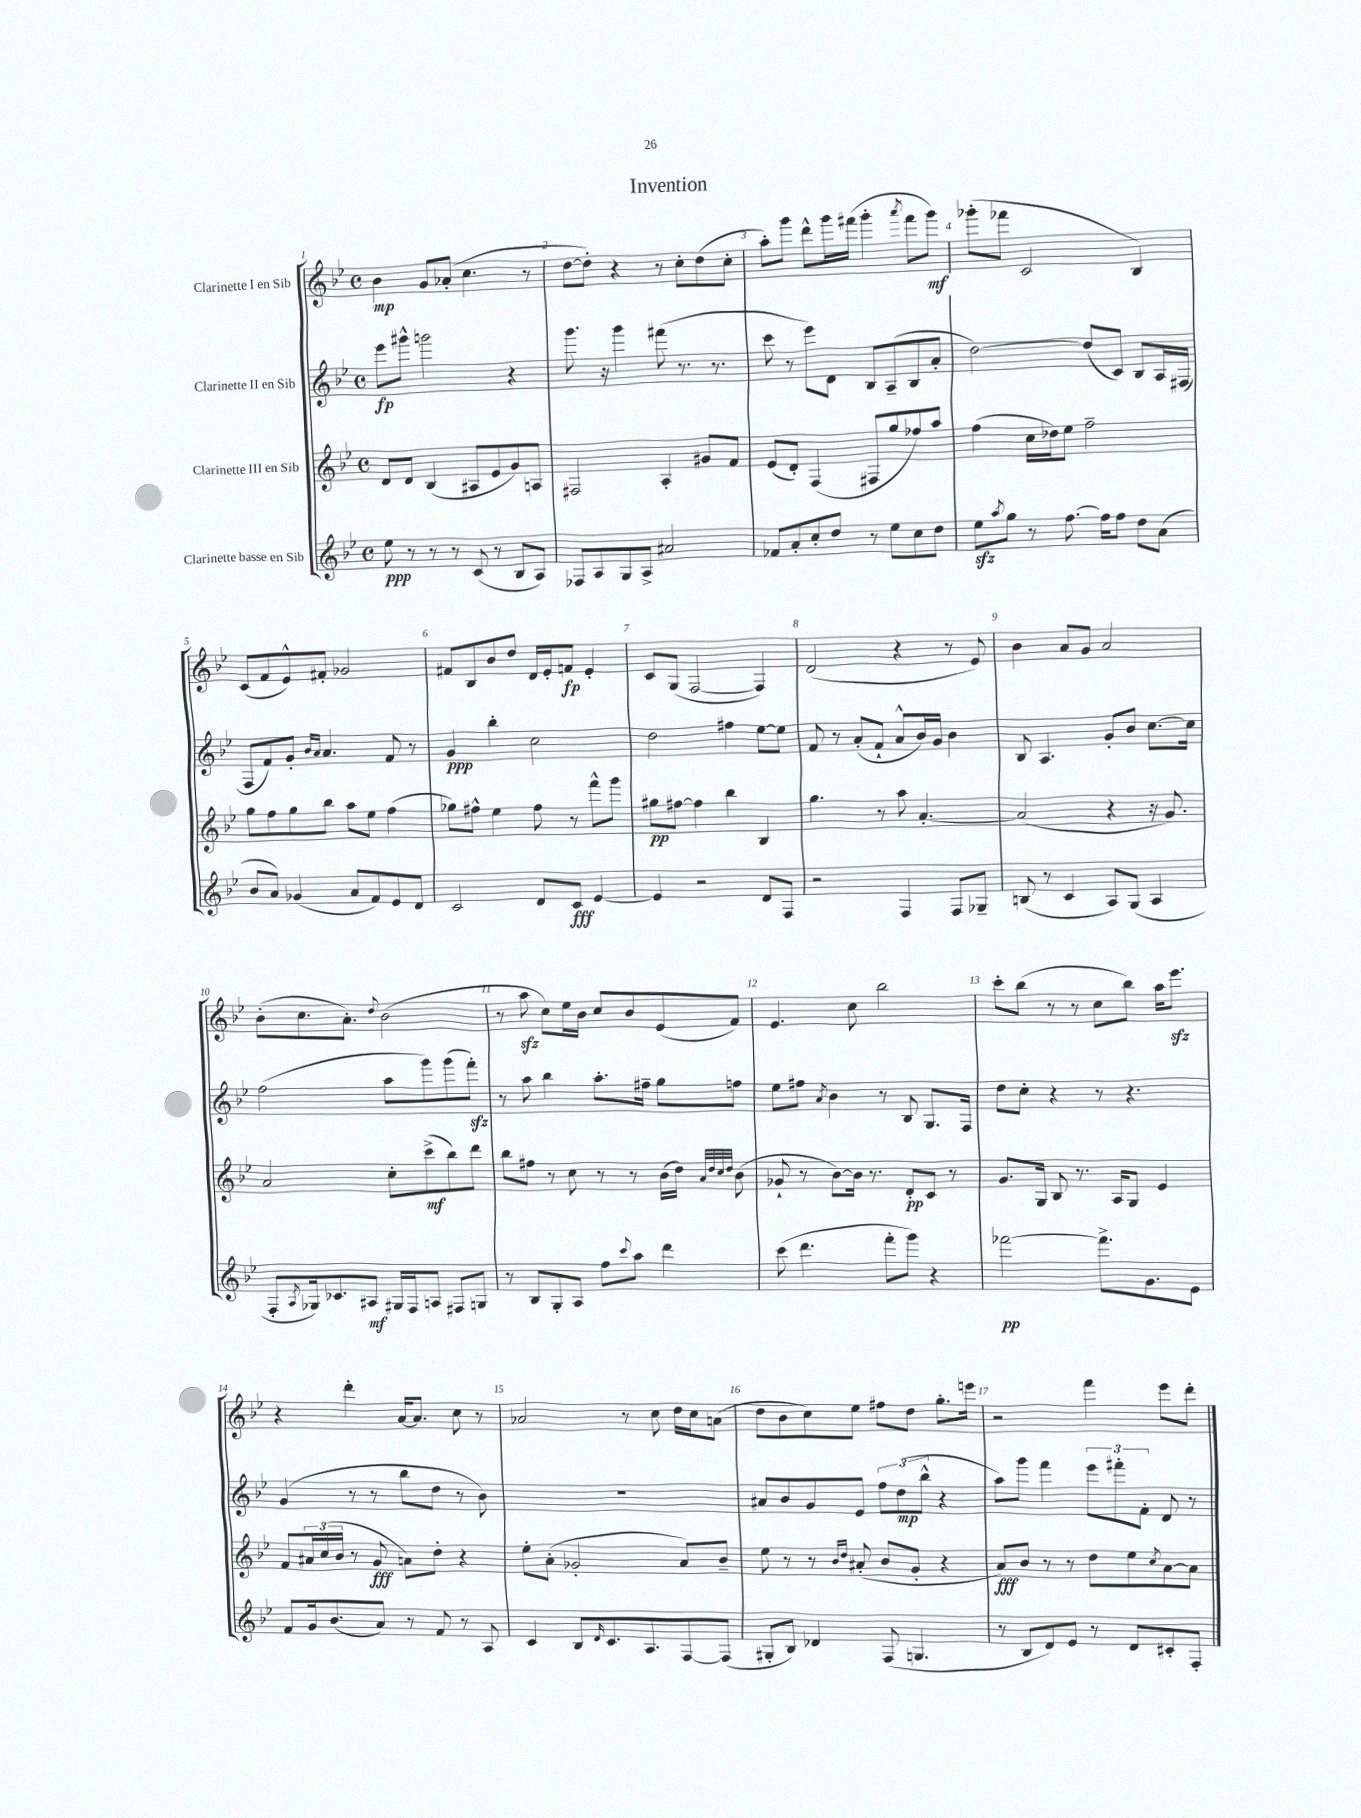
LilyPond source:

\header { title = "Invention" }
<<
\new StaffGroup <<
\new Staff = "s0" \with { instrumentName = "Clarinette I en Sib" } {
    \clef treble \key bes \major \defaultTimeSignature \time 4/4
    bes'4\mp g'8 aes'8-.( c''4. r8 |
    d''8~ d''8-.) r4 r8 c''8-. d''8( c''8-. |
    a''8-.) g'''8 d'''8-^ g'''16 fis'''16( g'''4-. \acciaccatura { a'''8 } fis'''8 g'''8\mf) |
    ges'''8-.( fes'''8 c'2 bes4) |
    c'8( f'8 ees'8-^) fis'8-. ges'2 |
    fis'8 bes8 bes'8 d''8 d'16 ees'16-. f'8\fp ees'4-. |
    c'8 g8( f2~ f4) |
    d'2( r4 r8 ees'8) |
    bes'4 a'8 g'8 a'2 |
    bes'8-.( c''8. a'8.-.) \appoggiatura { d''8 } bes'2( |
    r8 a''8\sfz c''8) ees''16 bes'16 c''8 bes'8 ees'8( f'8) |
    ees'4. c''8 bes''2 |
    c'''8-. bes''8( r8 r8 c''8 bes''8) a''16 ees'''8.\sfz |
    r4 d'''4-. a'16~ a'8. c''8 r8 |
    aes'2 r8 c''8 d''16 c''16 a'8( |
    d''8 bes'8 c''8) ees''8 fis''8 d''8 g''8.-. e'''16 |
    r2 f'''4 ees'''8 d'''8-. \bar "|." |
}
\new Staff = "s1" \with { instrumentName = "Clarinette II en Sib" } {
    \clef treble \key bes \major \defaultTimeSignature \time 4/4
    ees'''8\fp gis'''8-^ g'''2 r4 |
    g'''8. r16 g'''4 fis'''8( r8. r8. |
    c'''8 r8 ees'''8) d'8 bes8 a8--( bes8 a'8-. |
    d''2~) d''8( c'8) bes8 a16 fis16( |
    f8 f'8) g'8-. \grace { bes'16 a'16 } a'4. f'8 r8 |
    g'4\ppp bes''4-. c''2 |
    d''2 fis''4 ees''8~ ees''8 |
    f'8 r8 a'8-.( f'8-! a'8-^ bes'16) g'16 bes'4 |
    bes8 a4. g'8-. bes'8 c''8.~ c''16 |
    f''2( a''8 g'''8) g'''8( f'''8-.\sfz) |
    r8 a''8 bes''4 a''8.-. fis''16-- g''8 f''8 |
    ees''8 fis''8 \acciaccatura { a'8 } bes'4 r8 bes8 g8. f16 |
    d''8 c''8-. r4 r8 r4. |
    g'4( r8 r8 bes''8 d''8 r8 bes'8) |
    R1 |
    ais'8 bes'8 g'8 ees'8 \tuplet 3/2 { f''8 d''8\mp( bes''8-^ } r4 |
    a''8) g'''8 f'''4 \tuplet 3/2 { ees'''8 fis'''8-. f'8-. } d'8 r8 \bar "|." |
}
\new Staff = "s2" \with { instrumentName = "Clarinette III en Sib" } {
    \clef treble \key bes \major \defaultTimeSignature \time 4/4
    d'8 d'8 bes4( ais8 ees'8 g'8) a8 |
    fis2 a4-. gis'8 f'8 |
    ees'8( d'8-.) f4( fis8 g''8 fes''8) a''8 |
    f''4( c''16 des''16) ees''8 f''2-- |
    g''8 f''8 g''8 bes''8 a''8 ees''8 f''4( |
    ges''8) fis''8-^ ees''4 fis''8 r8 f'''8-^ g'''8 |
    gis''8\pp fis''8~ fis''4 bes''4 bes4 |
    g''4. r8 a''8 a'4.~-. |
    a'2( r4 r16 g'8.) |
    a'2 c''8-. c'''8->\mf( bes''8) d'''8 |
    bes''8 fis''8 r8 c''8 r8 r8 bes'16( d''16) \grace { a'32 d''32 c''32 d''32 } bes'8( |
    ges'8-! r8 bes'8~) bes'16 r8. d'8-.\pp c'8 r8 |
    g'8. g16 bes8 r8. a16 g8 ees'4 |
    f'8 \tuplet 3/2 { ais'16 c''16( bes'16 } r8 g'8\fff a'8) d''8-. r4 |
    ees''8-. a'8-.( ges'2-. a'8) bes'8-- |
    ees''8 r8 r8 \grace { bes'16 d''16 } ais'8-.( bes'8 g'8-. r4 |
    a'8\fff) bes'8 r8 r8 d''8 ees''8 \acciaccatura { c''8 } a'8~ a'8 \bar "|." |
}
\new Staff = "s3" \with { instrumentName = "Clarinette basse en Sib" } {
    \clef treble \key bes \major \defaultTimeSignature \time 4/4
    ees''8\ppp r8 r8 r8 c'8( r8 bes8 a8) |
    fes8 a8 g8 a8-> ais'2 |
    fes'8 a'8-. c''8-. d''8 r8 ees''8 c''8 d''8 |
    ees''8\sfz \acciaccatura { a''8 } g''8 r8 f''8.~ f''16 f''8 d''8 a'8( |
    bes'8 a'8) ges'4( a'8 f'8) ees'8 d'8 |
    c'2 d'8 c'8\fff ees'4~ |
    ees'4 r2 d'8 f8 |
    r2 f4 f8 ges8-- |
    b8( r8 c'4 a8) g8( a4 |
    f8-. \acciaccatura { a8 } ges16) ces'8. ais8\mf gis16 f16 a8 fis8 g8 |
    r8 bes8 g8-. a8 f''8 \appoggiatura { c'''8 } a''8 d'''4 |
    c'''8( d'''4. f'''8-. g'''8) r4 |
    fes'''2~\pp fes'''8.-> g'8. ees'8 |
    f'8 g'16 bes'8.( a'8) r8 f'8 r8 a8 |
    c'4 bes8 \grace { d'16 } c'8. a8. f8~ f8( |
    gis8-. bes8) des'4 f8( g4. |
    r8 bes8 d'8) ees'8 r8 d'8 cis'8-. f8-. \bar "|." |
}
>>
>>
\layout { \context { \Score \override BarNumber.break-visibility = ##(#f #t #t) barNumberVisibility = #all-bar-numbers-visible } }
